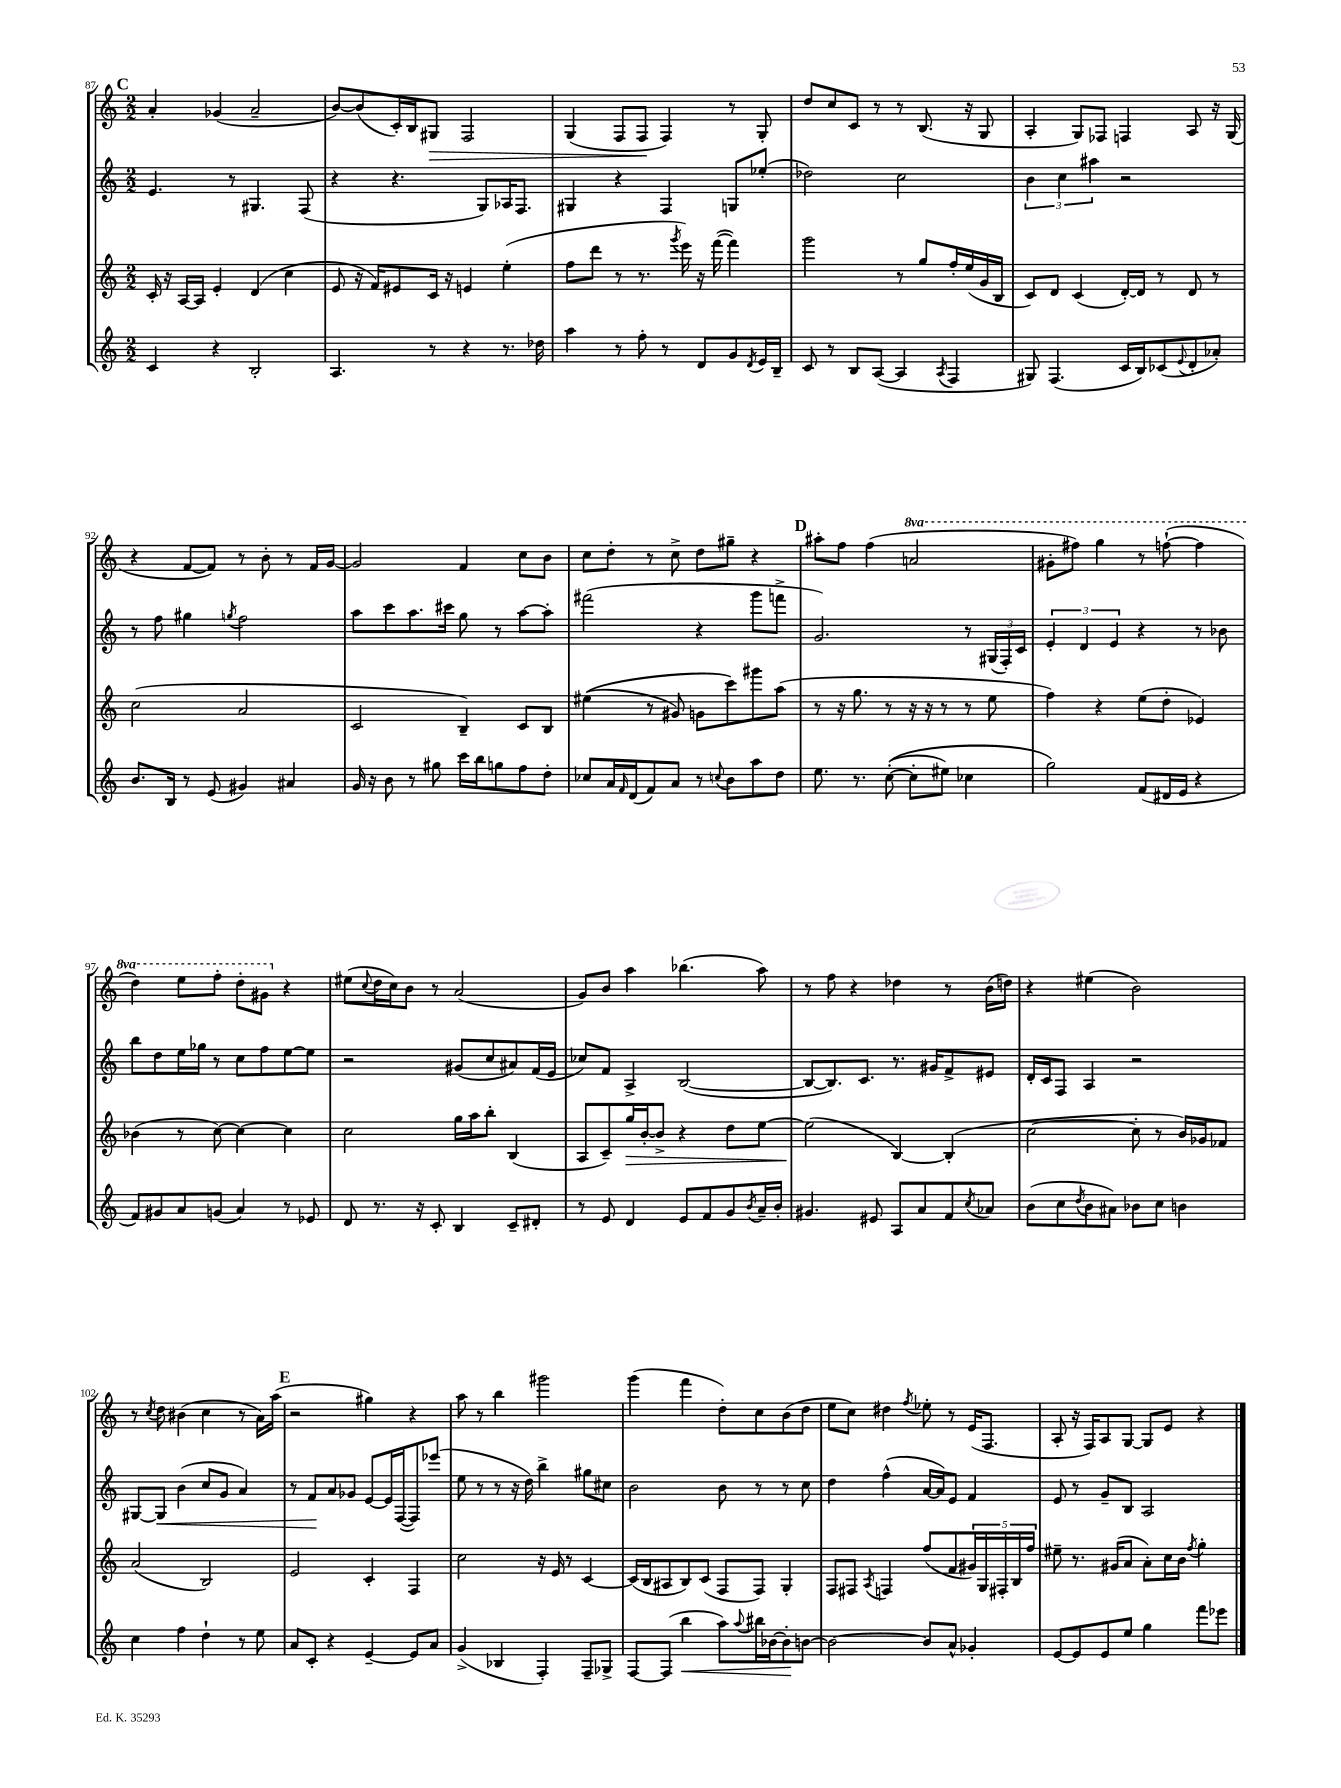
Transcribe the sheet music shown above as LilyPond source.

<<
\new StaffGroup <<
\new Staff = "s0" {
    \clef treble \key c \major \numericTimeSignature \time 2/2 \set Staff.ottavationMarkups = #ottavation-simple-ordinals
    \mark \markup { \bold "C" } a'4-. ges'4( a'2-- |
    b'8~) b'8( c'16-.) b16 gis8\> f2 |
    g4( f8 f8\! f4) r8 g8-. |
    d''8 c''8 c'8 r8 r8 b8.( r16 g8 |
    a4-. g8) fes8 f4 a8 r16 g16( |
    r4 f'8~ f'8) r8 b'8-. r8 f'16 g'16~ |
    g'2 f'4 c''8 b'8 |
    c''8 d''8-. r8 c''8-> d''8 gis''8-- r4 |
    \mark \markup { \bold "D" } ais''8-. f''8 f''4( \ottava #1 a''2 |
    gis''8-. fis'''8) g'''4 r8 f'''8~-!( f'''4 |
    d'''4) e'''8 f'''8-. d'''8-. gis''8 \ottava #0 r4 |
    eis''8( \appoggiatura { c''8 } d''16 c''16) b'8 r8 a'2( |
    g'8) b'8 a''4 bes''4.( a''8) |
    r8 f''8 r4 des''4 r8 b'16( d''16) |
    r4 eis''4( b'2) |
    r8 \acciaccatura { c''8 } d''8 bis'4( c''4 r8 a'16) a''16( |
    \mark \markup { \bold "E" } r2 gis''4) r4 |
    a''8 r8 b''4 gis'''2 |
    g'''4( f'''4 d''8-.) c''8 b'8( d''8 |
    e''8 c''8) dis''4 \acciaccatura { f''8 } ees''8-. r8 e'16( f8. |
    a8-. r16 f16) a8 g8~ g8 e'8 r4 \bar "|." |
}
\new Staff = "s1" {
    \clef treble \key c \major \numericTimeSignature \time 2/2
    \mark \markup { \bold "C" } e'4. r8 gis4. f8( |
    r4 r4. g8) aes16 f8. |
    gis4 r4 f4 g8 ees''8-.( |
    des''2) c''2 |
    \tuplet 3/2 { b'4 c''4 ais''4 } r2 |
    r8 f''8 gis''4 \acciaccatura { g''8 } f''2 |
    a''8 c'''8 a''8. cis'''16 g''8 r8 a''8~ a''8-. |
    fis'''2( r4 g'''8 f'''8-> |
    \mark \markup { \bold "D" } g'2.) r8 \tuplet 3/2 { gis16( f16-.) c'16 } |
    \tuplet 3/2 { e'4-. d'4 e'4 } r4 r8 bes'8 |
    b''8 d''8 e''16 ges''16 r8 c''8 f''8 e''8~ e''8 |
    r2 gis'8( c''8 ais'8) f'16( e'16 |
    ces''8) f'8 a4-> b2~( |
    b8~ b8.) c'8. r8. gis'16 f'8-> eis'8 |
    d'16-. c'16 f8 a4 r2 |
    gis8~ gis8\< b'4( c''8 g'8 a'4) |
    \mark \markup { \bold "E" } r8 f'8\! a'8 ges'8 e'8~ e'16 f16~( f8) ees'''8( |
    e''8 r8 r8 r16 d''16) b''4-> gis''8 cis''8 |
    b'2 b'8 r8 r8 c''8 |
    d''4 f''4-^( a'16~ a'16) e'8 f'4 |
    e'8 r8 g'8-- b8 a2 \bar "|." |
}
\new Staff = "s2" {
    \clef treble \key c \major \numericTimeSignature \time 2/2
    \mark \markup { \bold "C" } c'16-. r16 a16~ a16 e'4-. d'4( c''4 |
    e'8 r16 f'16) eis'8 c'16 r16 e'4 e''4-.( |
    f''8 d'''8 r8 r8. \acciaccatura { g'''8 } e'''16) r16 f'''16~( f'''4) |
    g'''2 r8 g''8 f''16-. e''16( g'16 b16 |
    c'8) d'8 c'4( d'16~-.) d'16 r8 d'8 r8 |
    c''2( a'2 |
    c'2 b4--) c'8 b8 |
    eis''4(\( r8 gis'8) g'8 c'''8\) gis'''8 a''8( |
    \mark \markup { \bold "D" } r8 r16 g''8. r8 r16 r16 r8 r8 e''8 |
    f''4) r4 e''8( d''8-. ees'4) |
    bes'4( r8 c''8~) c''4~ c''4 |
    c''2 g''16 a''16 b''8-. b4( |
    a8 c'8--) g''16\> b'16~-. b'8-> r4 d''8 e''8~ |
    e''2\!( b4~) b4-.( |
    c''2~ c''8-. r8 b'16) ges'16 fes'8 |
    a'2( b2) |
    \mark \markup { \bold "E" } e'2 c'4-. f4 |
    c''2 r16 e'16 r8 c'4~ |
    c'16( b16 ais8 b8) c'8( f8 f8) g4-. |
    f8 fis8 \acciaccatura { a8 } f4 f''8( f'8 \tuplet 5/4 { gis'16) g16 fis16-. b16 f''16 } |
    eis''8-- r8. gis'16( a'8 a'8-.) c''16 b'16 \acciaccatura { f''8 } g''4-. \bar "|." |
}
\new Staff = "s3" {
    \clef treble \key c \major \numericTimeSignature \time 2/2
    \mark \markup { \bold "C" } c'4 r4 b2-. |
    a4. r8 r4 r8. des''16 |
    a''4 r8 f''8-. r8 d'8 g'8 \acciaccatura { d'8 } e'16 b16-- |
    c'8 r8 b8 a8~( a4 \acciaccatura { a8 } f4 |
    gis8) f4.( c'16 b16) ces'8( \appoggiatura { e'8 } d'8-. aes'8-.) |
    b'8. b16 r8 e'8( gis'4) ais'4 |
    g'16 r16 b'8 r8 gis''8 c'''16 b''16 g''8 f''8 d''8-. |
    ces''8 a'16 \grace { f'16 } d'16( f'8) a'8 r8 \appoggiatura { c''8 } b'8 a''8 d''8 |
    \mark \markup { \bold "D" } e''8. r8. c''8~-.(\( c''8-. eis''8) ces''4 |
    g''2\) f'8( dis'16 e'16 r4 |
    f'8) gis'8 a'8 g'8( a'4) r8 ees'8 |
    d'8 r8. r16 c'8-. b4 c'8-- dis'8-. |
    r8 e'8 d'4 e'8 f'8 g'8 \acciaccatura { b'8 } a'16-- b'16-. |
    gis'4. eis'8 a8 a'8 f'8 \acciaccatura { c''8 } aes'8 |
    b'8( c''8 \acciaccatura { d''8 } b'8 ais'8) bes'8 c''8 b'4 |
    c''4 f''4 d''4-! r8 e''8 |
    \mark \markup { \bold "E" } a'8 c'8-. r4 e'4~-- e'8 a'8 |
    g'4->( bes4 f4-.) f8-- ges8-> |
    f8~ f8( b''4\< a''8) \appoggiatura { a''8 } bis''16 bes'16~ bes'8-.\! b'8~ |
    b'2~ b'8 a'8-^ ges'4-. |
    e'8~ e'8 e'8 e''8 g''4 f'''8 ees'''8 \bar "|." |
}
>>
>>
\layout { \context { \Score currentBarNumber = #87 } }
